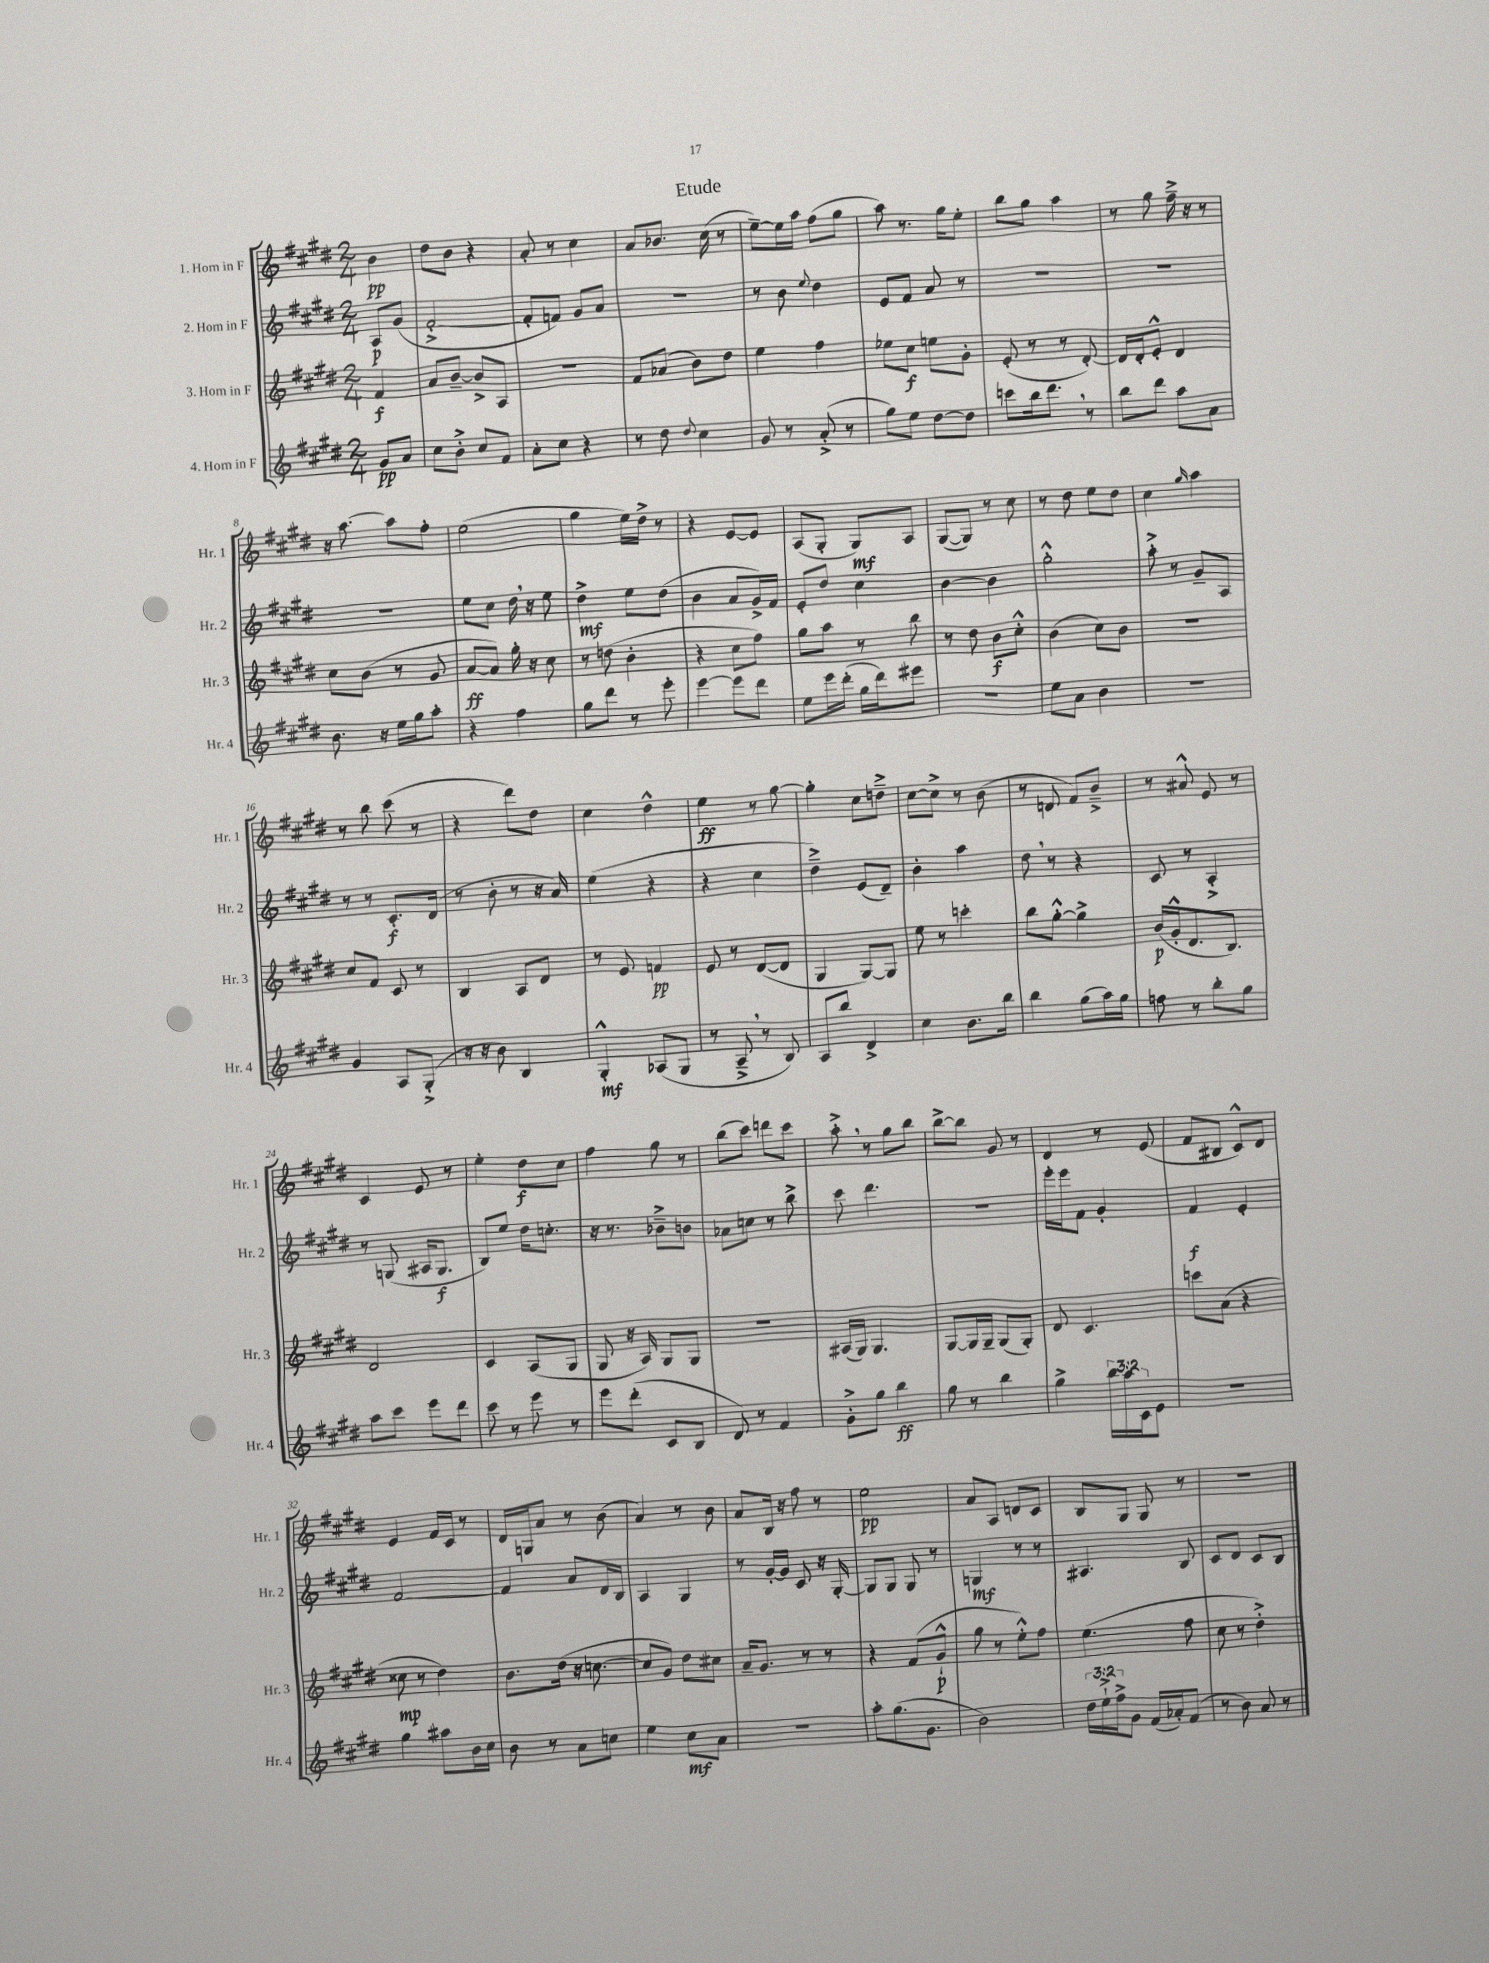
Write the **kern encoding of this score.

**kern	**dynam	**kern	**dynam	**kern	**dynam	**kern	**dynam
*part4	*part4	*part3	*part3	*part2	*part2	*part1	*part1
*staff4	*staff4	*staff3	*staff3	*staff2	*staff2	*staff1	*staff1
*I"4. Horn in F	*	*I"3. Horn in F	*	*I"2. Horn in F	*	*I"1. Horn in F	*
*I'Hr. 4	*	*I'Hr. 3	*	*I'Hr. 2	*	*I'Hr. 1	*
*clefG2	*	*clefG2	*	*clefG2	*	*clefG2	*
*k[f#c#g#d#]	*	*k[f#c#g#d#]	*	*k[f#c#g#d#]	*	*k[f#c#g#d#]	*
*M2/4	*	*M2/4	*	*M2/4	*	*M2/4	*
=	=	=	=	=	=	=	=
8g#/L	pp	4f#/	f	8A/L	p	4b\	pp
8a/J	.	.	.	(8g#/J	.	.	.
=1	=1	=1	=1	=1	=1	=1	=1
8cc#\L	.	8a/L	.	[2f#'^/	.	8dd#\L	.
8b'^\J	.	[8b~/J	.	.	.	8b\J	.
8cc#/L	.	8b^/L]	.	.	.	4r	.
8f#/J	.	8A/J	.	.	.	.	.
=2	=2	=2	=2	=2	=2	=2	=2
8a'\L	.	2r	.	8f#'/L]	.	8a'/	.
8cc#\J	.	.	.	8fn/J)	.	8r	.
4r	.	.	.	8g#/L	.	4cc#\	.
.	.	.	.	8a/J	.	.	.
=3	=3	=3	=3	=3	=3	=3	=3
8r	.	8f#/L	.	2r	.	8a/L	.
8dd#\	.	(8a-X/J	.	.	.	8.b-X/J	.
8qqdd#/	.	.	.	.	.	.	.
4cc#\	.	8b\L)	.	.	.	.	.
.	.	.	.	.	.	(16cc#\	.
.	.	8dd#\J	.	.	.	8r	.
=4	=4	=4	=4	=4	=4	=4	=4
8g#/	.	4ee\	.	8r	.	[8ee~\L)	.
8r	.	.	.	8b\	.	16ee\L]	.
.	.	.	.	.	.	16aa\JJ	.
.	.	.	.	8qqee/	.	.	.
(8a'^/	.	4ff#\	.	4dd#\	.	(8ff#\L	.
8r	.	.	.	.	.	8gg#\J	.
=5	=5	=5	=5	=5	=5	=5	=5
8gg#\L)	.	8ee-X\L	.	8e/L	.	8aa\)	.
8ee\J	.	8cc#\J	f	8f#/J	.	8.r	.
[8dd#\L	.	8een\L	.	8a/	.	.	.
.	.	.	.	.	.	16gg#\KL	.
8dd#\J]	.	8g#'\J	.	8r	.	8ee'\J	.
=6	=6	=6	=6	=6	=6	=6	=6
8cccn\L	.	(8e'/	.	2r	.	8bb\L	.
16bb\k	.	8r	.	.	.	8gg#\J	.
8.ddd#,\J	.	.	.	.	.	.	.
.	.	8r	.	.	.	4aa\	.
8r	.	[8d#'/)	.	.	.	.	.
=7	=7	=7	=7	=7	=7	=7	=7
8bb\L	.	16d#/LL]	.	2r	.	8r	.
.	.	16d#'/J	.	.	.	.	.
8ddd#\J	.	8e'^^/J	.	.	.	8gg#\	.
8aa\L	.	4d#/	.	.	.	16ff#~^\	.
.	.	.	.	.	.	16r	.
8a\J	.	.	.	.	.	8r	.
!!LO:LB:g=z
=8	=8	=8	=8	=8	=8	=8	=8
8.b\	.	8cc#\L	.	2r	.	16r	.
.	.	.	.	.	.	[8.aa\	.
.	.	(8b\J	.	.	.	.	.
16r	.	.	.	.	.	.	.
16ee\LL	.	8r	.	.	.	8aa\L]	.
16gg#\J	.	.	.	.	.	.	.
8aa'\J	.	8g#/	.	.	.	8ff#'\J	.
=9	=9	=9	=9	=9	=9	=9	=9
4r	.	[8a/L	ff	8ee\L	.	(2ee\	.
.	.	8a/J])	.	8cc#\J	.	.	.
4ff#\	.	16gg#'\	.	16dd#,\	.	.	.
.	.	16r	.	16r	.	.	.
.	.	8cc#\	.	8ee\	.	.	.
=10	=10	=10	=10	=10	=10	=10	=10
8gg#\L	.	8r	.	4dd#^\	mf	4gg#\	.
8ddd#\J	.	(8ddn\	.	.	.	.	.
8r	.	4b'\	.	8ee\L	.	16ee\LL)	.
.	.	.	.	.	.	16dd#^\JJ	.
8eee'\	.	.	.	(8dd#\J	.	8r	.
=11	=11	=11	=11	=11	=11	=11	=11
[4eee\	.	4r	.	4b\	.	4r	.
8eee\L]	.	8cc#\L	.	8a/L	.	[8e/L	.
8ddd#\J	.	8ff#\J)	.	16g#^/L)	.	8e/J]	.
.	.	.	.	16f#/JJ	.	.	.
=12	=12	=12	=12	=12	=12	=12	=12
8ee\L	.	8gg#\L	.	8e'/L	.	(8A/L	.
16eee\L	.	8aa\J	.	8dd#/J	.	8G#'/J	.
(16ddd#'\JJ	.	.	.	.	.	.	.
16gg#\LL	.	8r	.	4cc#\	.	8G#/L)	mf
16ddd#\J)	.	.	.	.	.	.	.
8eee#X\J	.	8bb\	.	.	.	8A/J	.
=13	=13	=13	=13	=13	=13	=13	=13
2r	.	8r	.	[4b\	.	([8G#/L	.
.	.	8dd#\	.	.	.	8G#/J])	.
.	.	8b\L	f	4b\]	.	8r	.
.	.	8cc#'^^\J	.	.	.	8cc#\	.
=14	=14	=14	=14	=14	=14	=14	=14
8ee\L	.	(4b\	.	2gg#'^^\	.	8r	.
8a\J	.	.	.	.	.	8dd#\	.
4b\	.	8cc#\L)	.	.	.	8ee\L	.
.	.	8b\J	.	.	.	8dd#\J	.
=15	=15	=15	=15	=15	=15	=15	=15
2r	.	2r	.	8aa'^\	.	4cc#\	.
.	.	.	.	8r	.	.	.
.	.	.	.	.	.	16qqgg#/	.
.	.	.	.	8g#~/L	.	4aa\	.
.	.	.	.	8A/J	.	.	.
!!LO:LB:g=z
=16	=16	=16	=16	=16	=16	=16	=16
4g#/	.	8cc#/L	.	8r	.	8r	.
.	.	8f#/J	.	8r	.	8bb\	.
8A/L	.	8c#/	.	8.c#'/L	f	(8ccc#\	.
(8G#'^/J	.	8r	.	.	.	8r	.
.	.	.	.	(16d#/Jk	.	.	.
=17	=17	=17	=17	=17	=17	=17	=17
16r	.	4B/	.	8r	.	4r	.
16r	.	.	.	.	.	.	.
8b\)	.	.	.	8b'\	.	.	.
4B/	.	8A/L	.	8r	.	8ddd#\L)	.
.	.	8d#/J	.	16r	.	8dd#\J	.
.	.	.	.	16a/)	.	.	.
=18	=18	=18	=18	=18	=18	=18	=18
4G#'^^/	mf	8r	.	(4ee\	.	4cc#\	.
.	.	8e/	.	.	.	.	.
(8A-X/L	.	4fn/	pp	4r	.	4dd#^^\	.
8G#/J	.	.	.	.	.	.	.
=19	=19	=19	=19	=19	=19	=19	=19
8r	.	8e/	.	4r	.	4ee\	ff
8A~^,/	.	8r	.	.	.	.	.
8r	.	([8d#/L	.	4cc#\	.	8r	.
8B/)	.	8d#/J]	.	.	.	[8gg#\	.
=20	=20	=20	=20	=20	=20	=20	=20
8A/L	.	4G#/	.	4dd#~^\)	.	4gg#'\]	.
8bb/J	.	.	.	.	.	.	.
4d#^/	.	[8G#/L)	.	(8e/L	.	8cc#\L	.
.	.	8G#/J]	.	8d#~/J)	.	8ddn~^\J	.
=21	=21	=21	=21	=21	=21	=21	=21
4cc#\	.	8ee\	.	4b'\	.	[8cc#\L	.
.	.	8r	.	.	.	8cc#^\J]	.
8.b\L	.	4cccn'\	.	4aa\	.	8r	.
.	.	.	.	.	.	(8b\	.
16bb\Jk	.	.	.	.	.	.	.
=22	=22	=22	=22	=22	=22	=22	=22
4bb\	.	8bb\L	.	8dd#,\	.	8r	.
.	.	[8gg#'^^\J	.	8r	.	8dn/	.
(8gg#\L	.	4gg#^\]	.	4r	.	8f#/L)	.
16aa\L)	.	.	.	.	.	8b~^/J	.
16gg#\JJ	.	.	.	.	.	.	.
=23	=23	=23	=23	=23	=23	=23	=23
8ffn\	.	(16b/LL	p	8c#/	.	8r	.
.	.	16g#'^^/J	.	.	.	.	.
8r	.	8.d#/	.	8r	.	8a#X^^/	.
8bb'\L	.	.	.	4A'^/	.	8e/	.
.	.	8.B/J)	.	.	.	.	.
8gg#\J	.	.	.	.	.	8r	.
!!LO:LB:g=z
=24	=24	=24	=24	=24	=24	=24	=24
8aa\L	.	2d#/	.	8r	.	4c#/	.
8ccc#\J	.	.	.	(8Gn/	.	.	.
8eee\L	.	.	.	16A#X/KL	.	8e/	.
.	.	.	.	8.G/J	f	.	.
8ddd#\J	.	.	.	.	.	8r	.
=25	=25	=25	=25	=25	=25	=25	=25
8ccc#\	.	4c#/	.	8B/L)	.	4ee'\	.
8r	.	.	.	8ee/J	.	.	.
8eee\	.	(8A/L	.	16dd#\KL	.	8dd#\L	f
.	.	.	.	8.ccn'\J	.	.	.
8r	.	8G#/J	.	.	.	8cc#\J	.
=26	=26	=26	=26	=26	=26	=26	=26
8eee\L	.	8G#/	.	16r	.	4ff#\	.
.	.	.	.	8.r	.	.	.
(8ddd#'\J	.	16r	.	.	.	.	.
.	.	16A/)	.	.	.	.	.
8c#/L	.	8G#/L	.	8b-X~^\L	.	8gg#\	.
8B/J	.	8G#/J	.	8bn\J	.	8r	.
=27	=27	=27	=27	=27	=27	=27	=27
8d#/)	.	2r	.	8a-X\L	.	(8bb\L	.
8r	.	.	.	8ccn\J	.	8ccc#\J)	.
4f#/	.	.	.	8r	.	8dddn\L	.
.	.	.	.	8bb^\	.	8ccc#\J	.
=28	=28	=28	=28	=28	=28	=28	=28
8g#'^\L	.	(16A#X/LL	.	8ccc#\	.	8aa'^,\	.
.	.	16G#/JJ)	.	.	.	.	.
8gg#\J	.	4.G#/	.	4.ddd#\	.	8r	.
4bb\	ff	.	.	.	.	8gg#\L	.
.	.	.	.	.	.	8bb\J	.
=29	=29	=29	=29	=29	=29	=29	=29
8gg#\	.	[8G#/L	.	2r	.	[8bb^\L	.
8r	.	16G#/L]	.	.	.	8bb\J]	.
.	.	16G#~/JJ	.	.	.	.	.
4bb\	.	(8G#/L	.	.	.	8g#/	.
.	.	8G#'/J)	.	.	.	8r	.
=30	=30	=30	=30	=30	=30	=30	=30
4gg#^\	.	8d#/	.	16eee'\LL	.	4d#/	.
.	.	.	.	16eee\J	.	.	.
.	.	4.c#/	.	8f#\J	.	.	.
24bb\LL	.	.	.	4g#'/	.	8r	.
24aa\	.	.	.	.	.	.	.
24c#\J	.	.	.	.	.	.	.
8e\J	.	.	.	.	.	(8e/	.
=31	=31	=31	=31	=31	=31	=31	=31
2r	.	8cccn\L	.	4f#/	f	8f#/L	.
.	.	(8a\J	.	.	.	8B#X/J	.
.	.	4r	.	4e'/	.	8c#^^/L)	.
.	.	.	.	.	.	8d#/J	.
!!LO:LB:g=z
=32	=32	=32	=32	=32	=32	=32	=32
4gg#\	.	8cc##X\	mp	[2f#/	.	4e/	.
.	.	8r	.	.	.	.	.
8aa#X\L	.	4dd#\)	.	.	.	16f#/LL	.
.	.	.	.	.	.	16c#/JJ	.
16b\L	.	.	.	.	.	8r	.
16cc#\JJ	.	.	.	.	.	.	.
=33	=33	=33	=33	=33	=33	=33	=33
8b\	.	8.b\L	.	4f#/]	.	16d#/LL	.
.	.	.	.	.	.	16Gn/J	.
8r	.	.	.	.	.	8a/J	.
.	.	(16dd#\Jk	.	.	.	.	.
8a\L	.	16r	.	8a/L	.	8r	.
.	.	[8.ccn\	.	.	.	.	.
8ccn\J	.	.	.	16d#/L	.	(8b\	.
.	.	.	.	16B/JJ	.	.	.
=34	=34	=34	=34	=34	=34	=34	=34
4ee\	.	8cc/L]	.	4A/	.	4a/)	.
.	.	8g#/J)	.	.	.	.	.
8cc#\L	mf	8dd#\L	.	4G#/	.	8r	.
8a\J	.	8cc#X\J	.	.	.	8b\	.
=35	=35	=35	=35	=35	=35	=35	=35
2r	.	16a~/KL	.	8r	.	8a/L	.
.	.	8.g#/J	.	.	.	.	.
.	.	.	.	[16g#'/LL	.	16B/Jk	.
.	.	.	.	16g#/JJ]	.	16r	.
.	.	8r	.	8c#/	.	8ff#\	.
.	.	8r	.	16r	.	8r	.
.	.	.	.	[16G#'/	.	.	.
=36	=36	=36	=36	=36	=36	=36	=36
8aa'\L	.	4r	.	8G#/L]	.	2ee\	pp
(8.gg#\	.	.	.	8G#/J	.	.	.
.	.	(8f#/L	.	8G#/	.	.	.
8.g#\J	.	.	.	.	.	.	.
.	.	8g#`^^/J	p	8r	.	.	.
=37	=37	=37	=37	=37	=37	=37	=37
2b\)	.	8gg#\	.	4Gn/	mf	8a/L	.
.	.	8r	.	.	.	8A/J	.
.	.	8ee'^^\L)	.	8r	.	8dn/L	.
.	.	8ff#\J	.	8r	.	8c#/J	.
=38	=38	=38	=38	=38	=38	=38	=38
24dd#\LL	.	(4.ee\	.	4.A#X/	.	8B/L	.
24ee`^\	.	.	.	.	.	.	.
24ff#^\J	.	.	.	.	.	.	.
8g#\J	.	.	.	.	.	8G#/J	.
(16f#/LL	.	.	.	.	.	8G#/	.
16a-X'/J)	.	.	.	.	.	.	.
(8f#/J	.	8ff#\	.	8B/	.	8r	.
=39	=39	=39	=39	=39	=39	=39	=39
8r	.	8cc#\	.	8c#/L	.	2r	.
8b\)	.	8r	.	8d#/J	.	.	.
8a/	.	4dd#'^\)	.	8c#/L	.	.	.
8r	.	.	.	8B/J	.	.	.
==	==	==	==	==	==	==	==
*-	*-	*-	*-	*-	*-	*-	*-
